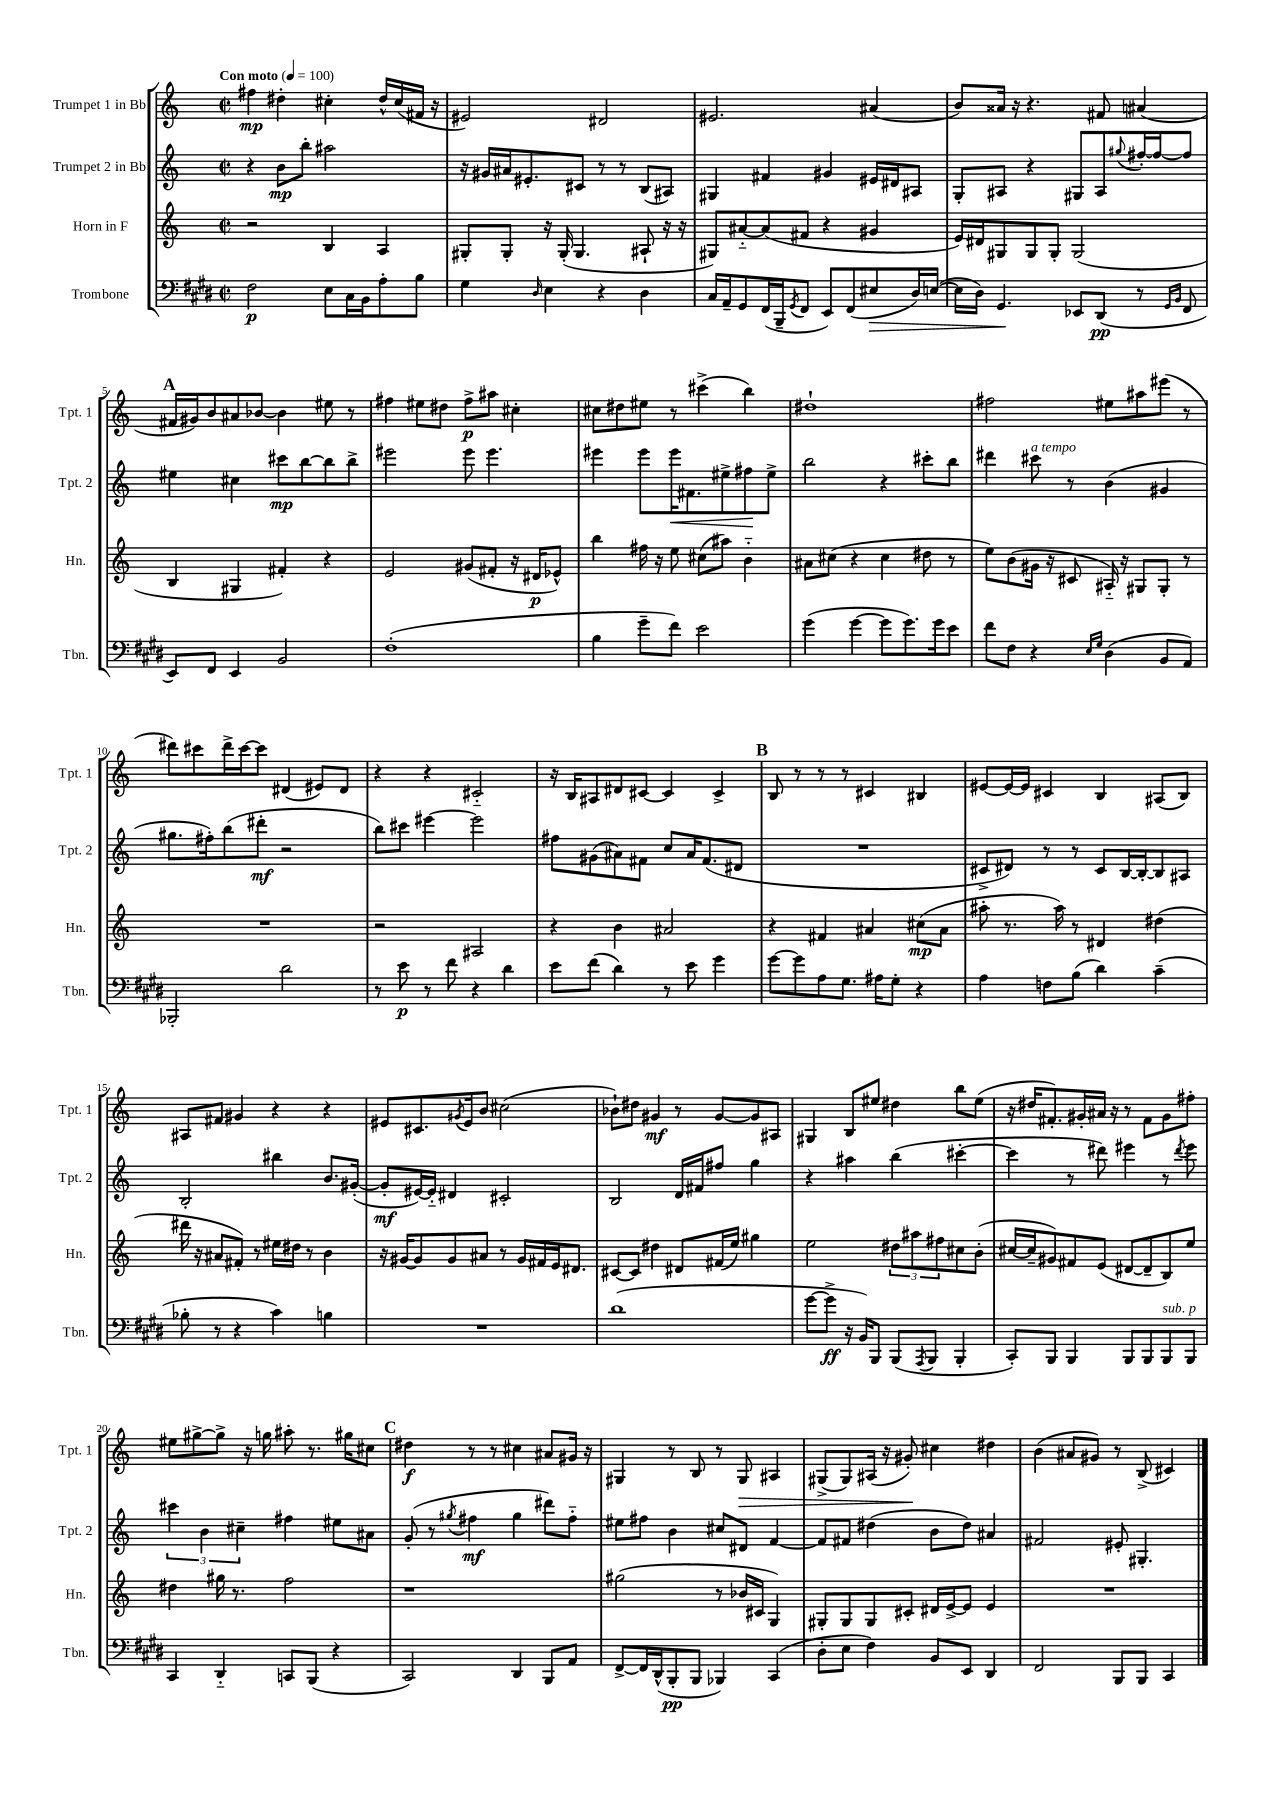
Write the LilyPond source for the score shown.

<<
\new StaffGroup <<
\new Staff = "s0" \with { instrumentName = "Trumpet 1 in Bb" shortInstrumentName = "Tpt. 1" } {
    \clef treble \key c \major \defaultTimeSignature \time 2/2 \tempo "Con moto" 4 = 100
    fis''4\mp dis''4-. cis''4-. dis''16-^ cis''16( fis'16 r16 |
    eis'2) dis'2 |
    eis'2. ais'4( |
    b'8) aisis'16 r16 r4. fis'8 ais'4( |
    \mark \markup { \bold "A" } fis'16 gis'16) b'8 ais'8 bes'8~ bes'4 eis''8 r8 |
    fis''4 eis''8 dis''8 fis''8->\p ais''8 cis''4-. |
    cis''8 dis''8 eis''8 r8 cis'''4->( b''4) |
    dis''1-! |
    fis''2 eis''8 ais''8 eis'''8( r8 |
    dis'''8) cis'''8 dis'''16-> cis'''16~ cis'''8 dis'4( eis'8) dis'8 |
    r4 r4 cis'2-_ |
    r16 b16 ais8 dis'8 cis'8~ cis'4 cis'4-> |
    \mark \markup { \bold "B" } b8 r8 r8 r8 cis'4 bis4 |
    eis'8~ eis'16~ eis'16 cis'4 b4 ais8( b8) |
    ais8 fis'8 gis'4 r4 r4 |
    eis'8 cis'8. \acciaccatura { gis'8 } eis'16 b'8 cis''2( |
    bes'8-!) dis''8 gis'4\mf r8 gis'8~ gis'8 ais8 |
    gis4 b8 eis''8 dis''4 b''8 eis''8( |
    r16 dis''16 fis'8.-.) gis'16-. ais'16 r16 r8 fis'8 gis'8 fis''8-. |
    eis''8 gis''8~-> gis''8-> r16 g''16 ais''8-. r8. gis''16 cis''8 |
    \mark \markup { \bold "C" } dis''4\f r8 r8 cis''4 ais'8 gis'16 r16 |
    gis4 r8 b8 r8 gis8\> ais4 |
    gis8->( gis8) ais16( r16 gis'8-.\!) cis''4 dis''4 |
    b'4( ais'8 gis'8) r8 b8->( cis'4) \bar "|." |
}
\new Staff = "s1" \with { instrumentName = "Trumpet 2 in Bb" shortInstrumentName = "Tpt. 2" } {
    \clef treble \key c \major \defaultTimeSignature \time 2/2
    r4 b'8\mp b''8-. ais''2 |
    r16 gis'16 ais'16 eis'8.-. cis'8 r8 r8 b8( ais8) |
    gis4 fis'4 gis'4 eis'16 dis'16 ais8 |
    g8-. ais8 r4 gis8 ais8 \appoggiatura { gis''8 } fis''16~-. fis''16~ fis''8 |
    \mark \markup { \bold "A" } eis''4 cis''4 cis'''8\mp b''8~ b''8 b''8-> |
    eis'''2 eis'''8 eis'''4. |
    eis'''4 eis'''8 eis'''16\< fis'8. eis''8-> fis''8\! eis''8-> |
    b''2 r4 cis'''8-. b''8 |
    dis'''4 cis'''8^\markup { \italic "a tempo" } r8 b'4( gis'4 |
    gis''8. fis''16-.) b''8( dis'''8-.\mf r2 |
    b''8) cis'''8 eis'''4~ eis'''2 |
    fis''8 gis'8( ais'8) fis'8 c''8 ais'16 fis'8.( dis'8 |
    \mark \markup { \bold "B" } R1 |
    cis'8-> dis'8) r8 r8 cis'8 b16~ b16~-. b8 ais8 |
    b2-. bis''4 b'8. gis'16~-.( |
    gis'8-.\mf eis'16~) eis'16-_ dis'4 cis'2-. |
    b2 d'16 fis'16 fis''8 g''4 |
    r4 ais''4 b''4( cis'''4~-. |
    cis'''4 r8 dis'''8) eis'''4 r8 \acciaccatura { dis'''8 } eis'''8 |
    \tuplet 3/2 { cis'''4 b'4 cis''4-- } fis''4 eis''8 ais'8 |
    \mark \markup { \bold "C" } g'8-.( r8 \acciaccatura { gis''8 } fis''4\mf gis''4 dis'''8) fis''8-_ |
    eis''8 fis''8 b'4 cis''8 dis'8 f'4~ |
    f'8 fis'8 dis''4( b'8 dis''8) ais'4 |
    fis'2 eis'8-. gis4.-. \bar "|." |
}
\new Staff = "s2" \with { instrumentName = "Horn in F" shortInstrumentName = "Hn." } {
    \clef treble \key c \major \defaultTimeSignature \time 2/2
    r2 b4 a4 |
    gis8-. gis8-. r16 gis16-.( gis4. ais8-! r16 r16 |
    gis8) ais'8~-_ ais'8( fis'8 r4 gis'4 |
    e'16) dis'16 gis8 gis8 gis8-. gis2( |
    \mark \markup { \bold "A" } b4 gis4 fis'4-.) r4 |
    e'2 gis'8( fis'8-. r16 dis'16\p ees'8-^) |
    b''4 fis''16 r16 e''8 cis''8( ais''8) b'4-_ |
    ais'8 cis''8( r4 cis''4 dis''8 r8 |
    e''8) b'8( gis'16 r16 cis'8 ais16-_) r16 gis8 gis8-. r8 |
    R1 |
    r2 ais2 |
    r4 b'4 ais'2 |
    \mark \markup { \bold "B" } r4 fis'4 ais'4 cis''8\mp( ais'8 |
    ais''8-. r8. ais''16) r8 dis'4 dis''4( |
    dis'''16 r16 ais'8 fis'8-.) r8 eis''16 dis''16 r8 b'4 |
    r16 gis'16~ gis'8 gis'8 ais'8 r8 gis'16 fis'16 e'16 dis'8. |
    cis'8~ cis'8 dis''4 dis'8 fis'16( e''16) gis''4 |
    e''2 \tuplet 3/2 { dis''8 ais''8 fis''8 } cis''8 b'8-.( |
    cis''16~ cis''16-- gis'8) fis'8 e'8( dis'8~ dis'8-- b8) e''8 |
    dis''4 gis''16 r8. f''2 |
    \mark \markup { \bold "C" } r1 |
    gis''2( r8 bes'16 cis'16 g4) |
    gis8-. gis8 gis8 cis'8-. dis'16 e'16~-> e'8 e'4 |
    R1 \bar "|." |
}
\new Staff = "s3" \with { instrumentName = "Trombone" shortInstrumentName = "Tbn." } {
    \clef bass \key e \major \defaultTimeSignature \time 2/2
    fis2\p e8 cis16 b,16 a8-. b8 |
    gis4 \grace { dis16 } e4 r4 dis4 |
    cis16 a,16-- gis,8 fis,16( b,,16-- \acciaccatura { gis,8 } fis,8 e,8) fis,8( eis8\> dis16) e16~( |
    e16 dis16) gis,4.\! ees,8 dis,8\pp( r8 \grace { gis,16 b,16 } fis,8 |
    \mark \markup { \bold "A" } e,8) fis,8 e,4 b,2 |
    fis1-.( |
    b4 gis'8-- fis'8) e'2 |
    gis'4( gis'4~ gis'8 gis'8.) gis'16 e'8 |
    fis'8 fis8 r4 \grace { e16 gis16 } dis4( b,8 a,8) |
    bes,,2-. dis'2 |
    r8 e'8\p r8 fis'8 r4 dis'4 |
    e'8 fis'8( dis'4) r8 e'8 gis'4 |
    \mark \markup { \bold "B" } gis'8~ gis'8 a8 gis8. ais16 gis8-. r4 |
    a4 f8 b8( dis'4) cis'4--( |
    bes8-. r8 r4 cis'4) b4 |
    R1 |
    dis'1( |
    gis'8~ gis'8->\ff r16 b,16) b,,8 b,,8( \acciaccatura { a,,8 } b,,8 b,,4-. |
    cis,8-.) b,,8 b,,4 b,,8 b,,8 b,,8^\markup { \italic "sub. p" } b,,8 |
    cis,4 dis,4-_ c,8 b,,8( r4 |
    \mark \markup { \bold "C" } cis,2) dis,4 b,,8 a,8 |
    fis,8~-> fis,16 dis,16-^( b,,8-.\pp b,,8 bes,,4) cis,4( |
    dis8-. e8 fis4) b,8 e,8 dis,4 |
    fis,2 b,,8 b,,8 cis,4 \bar "|." |
}
>>
>>
